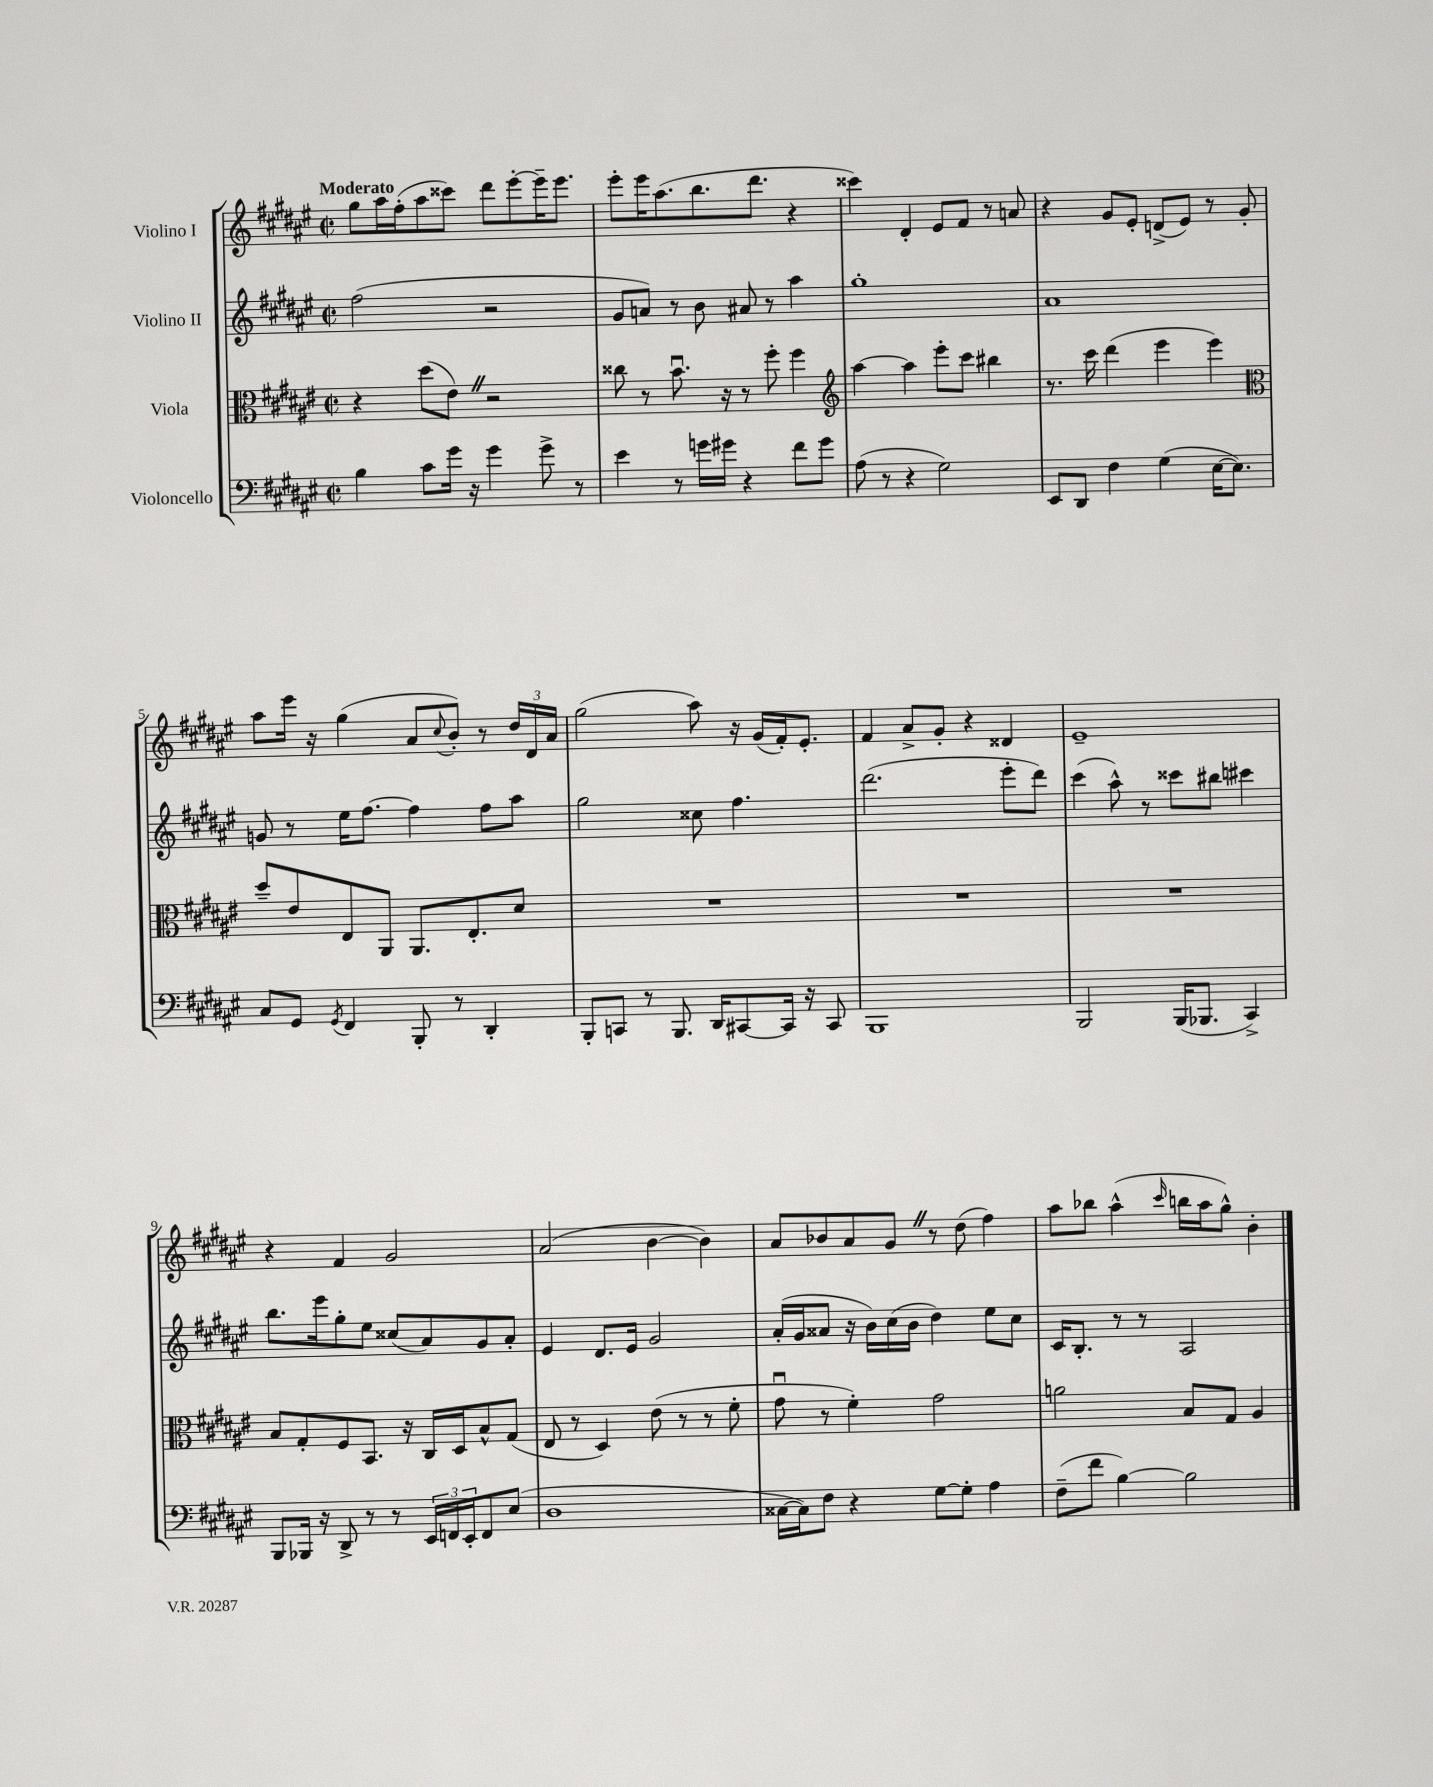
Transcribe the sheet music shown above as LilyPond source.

<<
\new StaffGroup <<
\new Staff = "s0" \with { instrumentName = "Violino I" } {
    \clef treble \key fis \major \defaultTimeSignature \time 2/2 \tempo "Moderato"
    gis''8 ais''16 fis''16-.( ais''8 cisis'''8) dis'''8 eis'''8~-. eis'''16-- eis'''8. |
    eis'''8-. eis'''16 ais''8.( b''8. dis'''8. r4 |
    cisis'''4) dis'4-. eis'8 fis'8 r8 a'8 |
    r4 gis'8 eis'8-. d'8->( eis'8) r8 gis'8-. |
    ais''8 eis'''16 r16 gis''4( ais'8 \appoggiatura { cis''8 } b'8-.) r8 \tuplet 3/2 { dis''16 dis'16 ais'16 } |
    gis''2( ais''8) r16 gis'16( fis'16-.) eis'8.-. |
    fis'4 ais'8-> gis'8-. r4 disis'4 |
    eis'1-- |
    r4 fis'4 gis'2 |
    ais'2( b'4~ b'4) |
    ais'8 bes'8 ais'8 gis'8 \once \override BreathingSign.text = \markup { \musicglyph "scripts.caesura.straight" } \breathe r8 dis''8( fis''4) |
    ais''8 bes''8 ais''4-^( \grace { cis'''16 } b''16 ais''16 gis''8-^) b'4-. \bar "|." |
}
\new Staff = "s1" \with { instrumentName = "Violino II" } {
    \clef treble \key fis \major \defaultTimeSignature \time 2/2
    fis''2( r2 |
    gis'8 a'8) r8 b'8 ais'8 r8 ais''4 |
    gis''1-. |
    ais'1 |
    g'8 r8 eis''16 fis''8.~ fis''4 fis''8 ais''8 |
    gis''2 cisis''8 fis''4. |
    dis'''2.( eis'''8-. dis'''8) |
    cis'''4( ais''8-^) r8 cisis'''8 bis''8 cis'''4 |
    b''8. eis'''16 gis''8-. eis''8 cisis''8( ais'8) gis'8 ais'8-. |
    eis'4 dis'8. eis'16 gis'2 |
    ais'16-.( gis'16 aisis'8 r16 b'16) cis''16( b'16 dis''4) eis''8 cis''8 |
    cis'16 b8.-. r8 r8 ais2 \bar "|." |
}
\new Staff = "s2" \with { instrumentName = "Viola" } {
    \clef alto \key fis \major \defaultTimeSignature \time 2/2
    r4 dis''8( eis'8) \once \override BreathingSign.text = \markup { \musicglyph "scripts.caesura.straight" } \breathe r2 |
    cisis''8 r8 b'8.\downbow r16 r8 fis''8-. fis''4 |
    \clef treble ais''4~ ais''4 eis'''8-. cis'''8 bis''4 |
    r8. cis'''16 dis'''4( eis'''4 eis'''4) |
    \clef alto dis''8-- eis'8 eis8 ais,8 ais,8. eis8.-. dis'8 |
    R1 |
    R1 |
    R1 |
    b8 gis8-. fis8 b,8. r16 cis16 dis16 b8-^ gis8( |
    eis8 r8 dis4) eis'8( r8 r8 fis'8-. |
    gis'8\downbow r8 fis'4-.) gis'2 |
    a'2 b8 gis8 ais4 \bar "|." |
}
\new Staff = "s3" \with { instrumentName = "Violoncello" } {
    \clef bass \key fis \major \defaultTimeSignature \time 2/2
    b4 cis'8 gis'16 r16 gis'4 gis'8-> r8 |
    eis'4 r8 g'16 gis'16 r4 fis'8 gis'8 |
    ais8( r8 r4 gis2) |
    eis,8 dis,8 fis4 gis4( eis16~ eis8.) |
    cis8 gis,8 \acciaccatura { gis,8 } fis,4 b,,8-. r8 dis,4-. |
    b,,8-. c,8 r8 b,,8. dis,16 cis,8~ cis,16 r16 cis,8 |
    b,,1 |
    b,,2 b,,16( bes,,8. cis,4->) |
    b,,8 bes,,16 r16 dis,8-> r8 r8 \tuplet 3/2 { eis,16 f,16 eis,16-. } f,8 eis8( |
    dis1 |
    cisis16~ cisis16) fis8 r4 gis8~ gis8-. ais4 |
    fis8--( fis'8 b4~) b2 \bar "|." |
}
>>
>>
